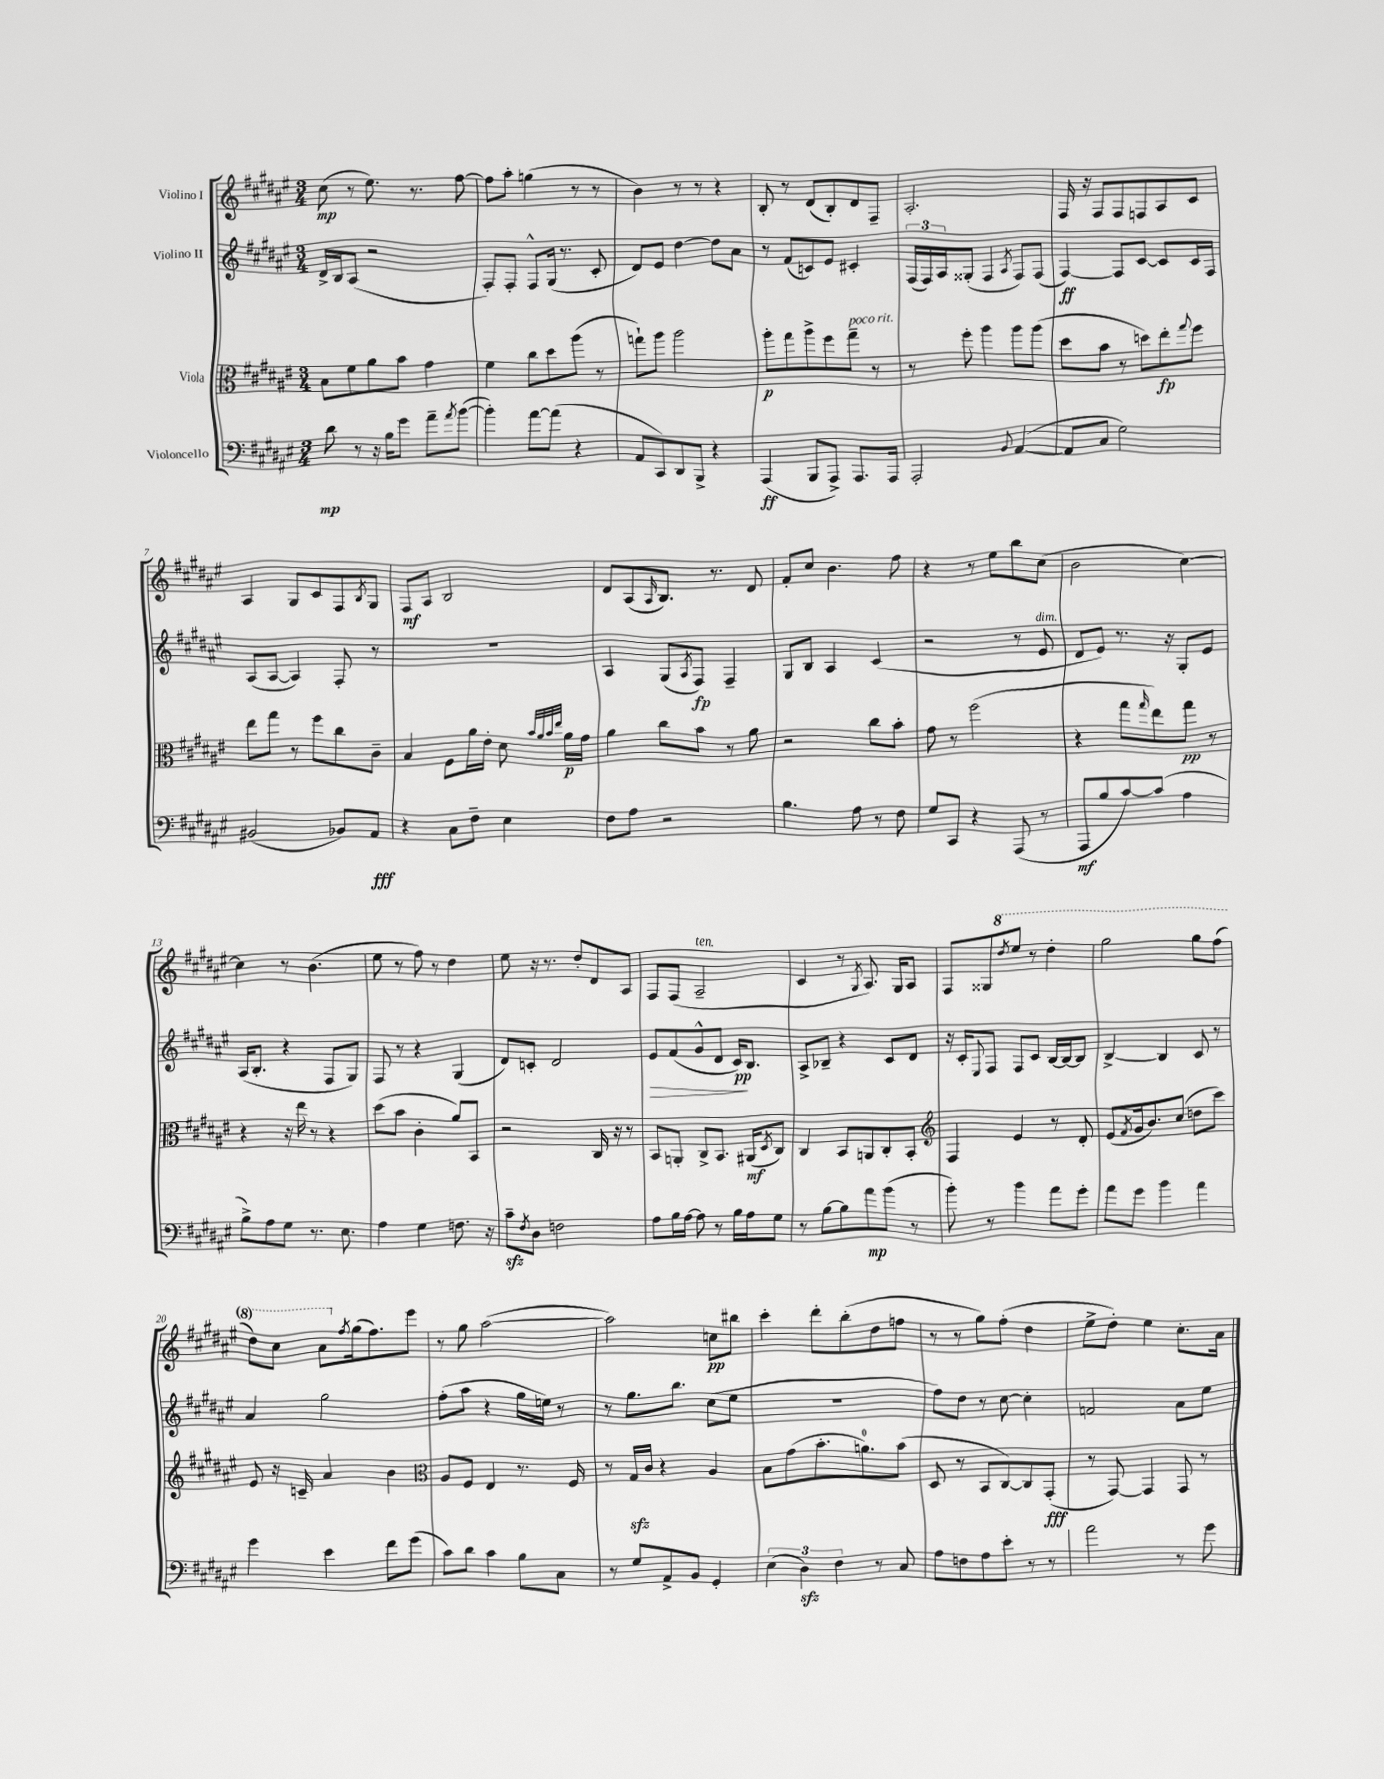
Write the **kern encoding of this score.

**kern	**kern	**kern	**kern
*staff4	*staff3	*staff2	*staff1
*clefF4	*clefC3	*clefG2	*clefG2
*k[f#c#g#d#a#e#]	*k[f#c#g#d#a#e#]	*k[f#c#g#d#a#e#]	*k[f#c#g#d#a#e#]
*M3/4	*M3/4	*M3/4	*M3/4
8d#\	8B\L	16d#^/LL	(8cc#\
.	.	16B/J	.
8r	8f#\	(8A#/J	8r
16r	8a#\	2r	8.ee#\)
16B\LK	.	.	.
8g#\J	8b\J	.	.
.	.	.	8.r
8a#~\L	4g#\	.	.
8qa#/	.	.	.
([8b\J	.	.	[8ff#\
=	=	=	=
4b'\])	4f#\	8F#'/L)	8ff#\]L
.	.	8F#'/J	8aa#'\J
[8a#\L	8cc#\L	8F#^^/L	(4gg\
(8a#\]J	8dd#\	(16G#/Jk	.
.	.	8.r	.
4r	(8aa#\J	.	8r
.	8r	8c#'/	8r
=	=	=	=
8AA#/L	8gg`\L)	8d#/L)	4b\)
8CC#/)	8aa#\J	8e#/J	.
8DD#/	2aa#\	[4dd#\	8r
8BBB^/J	.	.	8r
4r	.	8dd#\]L	4r
.	.	8a#\J	.
=	=	=	=
(4AAA#/	8aa#'\L	8r	8B'/
.	8gg#\	(8f#/L	8r
8BBB/L	8aa#^\	8c/)	(8d#/L
8AAA#^/J)	8ff#\	8e#/J	8B'/)
8.AAA#/L	8gg#~\J	4c#'/	8d#/
.	8r	.	8F#~/J
16AAA#/Jk	.	.	.
=	=	=	=
2AAA#'/	8r	(24F#/LL	2.A#'/
.	.	24F#/)	.
.	.	24A#/J	.
.	8ff#'\	(8G##'/J	.
.	4aa#\	4F#/	.
8qqBB/	.	8qA#/	.
([4AA#/	8aa#\L	8F#/L)	.
.	(8aa#\J	(8F#/J	.
=	=	=	=
8AA#/]L	8dd#\L	[4F#/)	16F#/
.	.	.	16r
8C#/J	8b\J	.	8F#/L
2G#\)	8r	8F#/]L	8F#/
.	8dd\L)	[8c#/J	8F/
.	8ee#'\	8c#/]L	8A#/
.	8qqgg#/	.	.
.	8ff#\J	16c#/L	8c#/J
.	.	16F#/JJ	.
=	=	=	=
(2BB#/	8ee#\L	(8A#/L	4A#/
.	8gg#\J	[8A#/J	.
.	8r	4A#/])	8G#/L
.	8ff#\L	.	8c#/
8BB-/L)	8cc#\	8F#'/	8F#/
.	.	.	8qB/
8AA#/J	8c#~\J	8r	8G#/J
=	=	=	=
4r	4B/	2.r	8F#/L
.	.	.	8A#/J
8C#\L	8F#\L	.	2B/
8F#~\J	16a#\L	.	.
.	16e#'\JJ	.	.
4E#\	8d#\	.	.
.	32qqb/LLL	.	.
.	32qqa#/	.	.
.	32qqb/	.	.
.	32qqee#/JJJ	.	.
.	16a#\LL	.	.
.	16g#\JJ	.	.
=	=	=	=
8F#\L	4a#\	4A#/	8d#/L
8A#\J	.	.	(8A#/
.	.	.	16qqA#/
2r	8cc#\L	(8G#/L	8.B/J)
.	.	8qA#/	.
.	8b\J	8F#/J)	.
.	.	.	8.r
.	8r	4F#~/	.
.	8a#\	.	8d#/
=	=	=	=
4.B\	2r	8G#/L	8f#'/L
.	.	8B/J	8cc#/J
.	.	4A#/	4.b\
8A#\	.	.	.
8r	8cc#\L	(4c#/	.
8F#\	8b'\J	.	8ff#\
=	=	=	=
8G#/L	8g#\	2r	4r
8CC#/J	8r	.	.
4r	(2ff#\	.	8r
.	.	.	8ee#\L
(8AAA#/	.	8r	8bb\
8r	.	8e#/	(8cc#\J
=	=	=	=
8AAA#/L	4r	8d#/L	2b\
8B/	.	8e#/J)	.
[8c#/)	8gg#\L	8.r	.
.	16qqgg#/	.	.
(8c#/]J	8ee#\)	.	.
.	.	16r	.
4A#\	8gg#\J	8G#'/L	[4cc#\)
.	8r	8e#/J	.
=	=	=	=
8B^\L)	4r	(16A#/LK	4cc#\]
.	.	8.B'/J	.
8A#\	.	.	.
8G#\J	16r	4r	8r
.	16ee#\	.	.
8.r	8r	.	(4.b\
.	4r	8F#/L	.
8.E#\	.	.	.
.	.	8G#/J)	.
=	=	=	=
4A#\	(8dd#\L	8F#/	8ee#\
.	8b\J	8r	8r
4G#\	4c#'\	4r	8ff#\)
.	.	.	8r
8.F\	8a#/L)	(4G#/	4dd#\
.	8BB/J	.	.
16r	.	.	.
=	=	=	=
8c#~\L	2r	8d#/L)	8ee#\
8qF#/	.	.	.
8D#\J	.	8c'/J	16r
.	.	.	8.r
2F\	.	2d#/	.
.	.	.	8dd#'/L
.	16C#/	.	8d#/
.	16r	.	.
.	8r	.	8A#/J
=	=	=	=
8A#\L	8BB/L	8e#/L	8F#/L
16B\L	8AA'/J	(8f#/	(8F#/J
[16A#\JJ	.	.	.
8A#\]	8C#^/L	8g#^^/	2A#~/
8r	8.BB/J	8d#/J	.
16B\LL	.	16c#/LK)	.
16A#\J	(16AA#/LK	8.B/J	.
.	8qD#/	.	.
8G#\J	8C#/J)	.	.
=	=	=	=
8r	4C#/	8A#^/L	4c#/
[8B\L	.	8B-~/J	.
8B\]	8BB/L	4r	8r
.	.	.	8qG#/
8a#\	8AA/	.	8.A#/)
(8b\J	8C#'/	8c#/L	.
.	.	.	16G#/LK
8r	8BB'/J	8d#/J	8A#/J
=	=	=	=
*	*clefG2	*	*
8b'\)	4F#/	16r	8F#/L
.	.	16c#'/LK	.
.	.	8qqE#/	.
8r	.	8F#/J	8G##/
.	.	.	8qddd#/
4b\	4e#/	8F#/L	8eee#/J
.	.	8c#/J	8r
8a#\L	8r	[16B/LL	4ddd#'\
.	.	16B/_J	.
8g#'\J	8d#'/	8B/]J	.
=	=	=	=
8a#\L	(8e#/L	[4B^/	2ggg#\
.	8qf#/	.	.
8g#\J	16g#/k	.	.
.	8.b/)	.	.
4b\	.	4B/]	.
.	(8cc#/J	.	.
4a#\	8dd\L	8c#/	8ggg#\L
.	8ccc#\J)	8r	(8fff#\J
=	=	=	=
4g#\	8e#/	4a#/	8ddd#\L)
.	16r	.	8ccc#\J
.	16c~/	.	.
4e#\	4a#/	2gg#\	8aa#\L
.	.	.	8qff#/
.	.	.	(16gg#\k
.	.	.	8.ff#\)
8f#\L	4b\	.	.
(8g#\J	.	.	8eee#\J
=	=	=	=
*	*clefC3	*	*
8c#\L)	8A#/L	(8ff#'\L	8r
8d#\J	8F#/J	8aa#\J	8gg#\
4c#\	4E#/	4r	([2aa#\
8B\L	8.r	16gg#\LL	.
.	.	16ee\JJ)	.
8C#\J	.	8r	.
.	16F#/	.	.
=	=	=	=
8r	8r	8r	2aa#\])
8G#/L	16G#/LL	8.gg#\L	.
.	16c#/JJ	.	.
8AA#^/	4r	.	.
.	.	8.bb\J	.
8BB/J	.	.	.
4GG#'/	4A#/	(8cc#\L	8cc\L
.	.	8ee#\J	8bb#\J
=	=	=	=
(6E#\	8B\L	2.r	4ccc#'\
.	(8g#\	.	.
6D#\)	.	.	.
.	8.b'\	.	8ddd#'\L
6F#\	.	.	.
.	.	.	(8bb'\
.	8.a\)	.	.
8r	.	.	8dd#\
8C#/	(8b\J	.	8ff\J
=	=	=	=
8A#\L	8D#/	8ff#\L)	8r
8F\	8r	8dd#\J	8r
8A#\	8BB/L	8r	8gg#\L)
8e#'\J	[8C#/)	[8cc#\	(8ff#'\J
8r	8C#/]	4cc#'\]	4dd#\
8r	(8GG#'/J	.	.
=	=	=	=
2a#\	8r	2f/	8ee#^\L
.	[8GG#/)	.	8dd#'\J)
.	4GG#/]	.	4ee#\
8r	8GG#/	8a#\L	8.cc#'\L
8g#\	8r	8ee#\J	.
.	.	.	16a#\Jk
==	==	==	==
*-	*-	*-	*-
